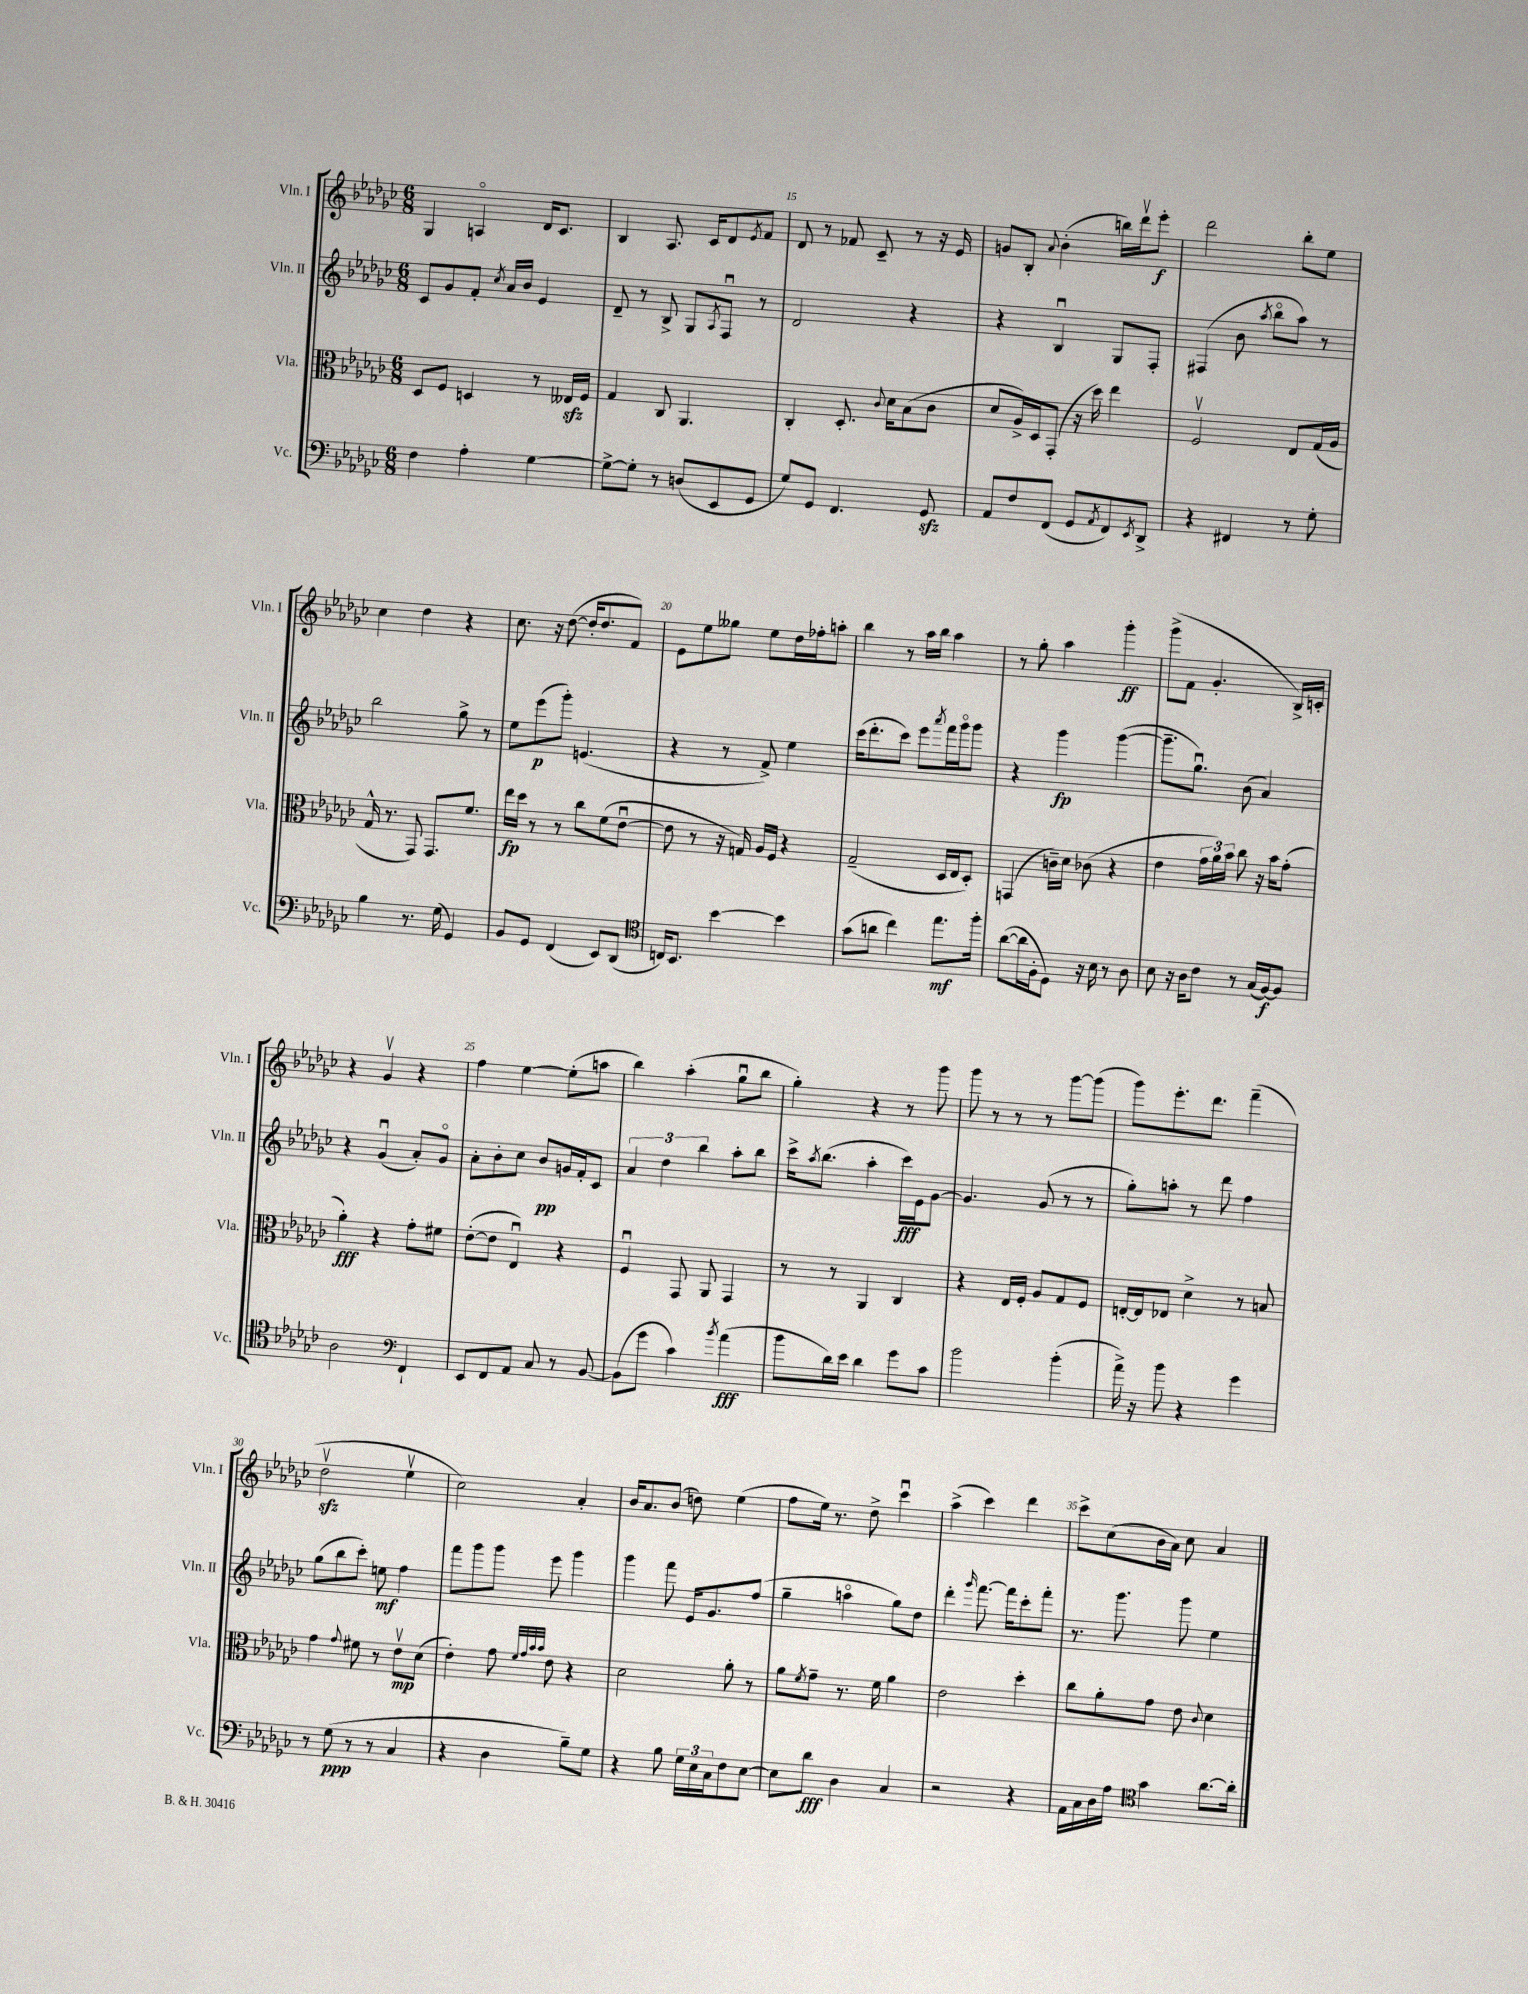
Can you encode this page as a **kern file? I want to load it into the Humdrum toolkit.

**kern	**dynam	**kern	**dynam	**kern	**dynam	**kern	**dynam
*part4	*part4	*part3	*part3	*part2	*part2	*part1	*part1
*staff4	*staff4	*staff3	*staff3	*staff2	*staff2	*staff1	*staff1
*I"Vc.	*	*I"Vla.	*	*I"Vln. II	*	*I"Vln. I	*
*I'Vc.	*	*I'Vla.	*	*I'Vln. II	*	*I'Vln. I	*
*clefF4	*	*clefC3	*	*clefG2	*	*clefG2	*
*k[b-e-a-d-g-c-]	*	*k[b-e-a-d-g-c-]	*	*k[b-e-a-d-g-c-]	*	*k[b-e-a-d-g-c-]	*
*M6/8	*	*M6/8	*	*M6/8	*	*M6/8	*
=13	=13	=13	=13	=13	=13	=13	=13
4F\	.	8D-/L	.	8c-/L	.	4G-/	.
.	.	8F/J	.	8g-/	.	.	.
4A-'\	.	4Dn/	.	8f'/J	.	4An/	.
.	.	.	.	8qcc-/	.	.	.
.	.	.	.	16a-/LL	.	.	.
.	.	.	.	16b-/JJ	.	.	.
[4G-\	.	8r	.	4e-/	.	16d-/KL	.
.	.	.	.	.	.	8.c-/J	.
.	.	16E--Xzz/LL	.	.	.	.	.
.	.	16F/JJ	.	.	.	.	.
=14	=14	=14	=14	=14	=14	=14	=14
8G-^\L_	.	4G-/	.	8d-~/	.	4B-/	.
8G-'\J]	.	.	.	8r	.	.	.
8r	.	8C-/	.	8B-^/	.	8.A-/	.
(8Dn/L	.	4.AA-/	.	8G-/L	.	.	.
.	.	.	.	.	.	16c-/KL	.
.	.	.	.	8qA-/	.	.	.
8EE-/	.	.	.	8Fu/J	.	8d-/	.
.	.	.	.	.	.	8qe-/	.
8GG-/J	.	.	.	8r	.	8f/J	.
=15	=15	=15	=15	=15	=15	=15	=15
8G-/L)	.	4C-'/	.	2d-/	.	8d-/	.
8GG-/J	.	.	.	.	.	8r	.
4.FF/	.	8.D-'/	.	.	.	8f-X/	.
.	.	.	.	.	.	8c-~/	.
.	.	8qqc-/	.	.	.	.	.
.	.	16d-\KL	.	.	.	.	.
.	.	(8B-\	.	4r	.	8r	.
8GG-zz/	.	8c-\J	.	.	.	16r	.
.	.	.	.	.	.	16e-/	.
=16	=16	=16	=16	=16	=16	=16	=16
8AA-/L	.	8d-/L	.	4r	.	8gn/L	.
8F/	.	16A-^/L)	.	.	.	8B-'/J	.
.	.	16D-/J	.	.	.	.	.
.	.	.	.	.	.	8qqa-/	.
(8FF/J	.	(8GG-'/J	.	4B-u/	.	(4b-'\	.
8GG-/L	.	16r	.	.	.	.	.
.	.	16dd-\)	.	.	.	.	.
8qAA-/	.	.	.	.	.	.	.
8FF/)	.	4ee-\	.	8G-/L	.	16bbn\LL)	.
.	.	.	.	.	.	16ddd-v\J	.
8qEE-/	.	.	.	.	.	.	.
8DD-^/J	.	.	.	8F'/J	.	8eee-'\J	f
=17	=17	=17	=17	=17	=17	=17	=17
4r	.	2Fv/	.	(4F#X/	.	2ddd-\	.
4FF#X/	.	.	.	8b-\	.	.	.
.	.	.	.	8qaa-/	.	.	.
.	.	.	.	8bb-\L	.	.	.
8r	.	8E-/L	.	8aa-\J)	.	8bb-'\L	.
8G-'\	.	(16G-/L	.	8r	.	8ee-\J	.
.	.	16A-/JJ	.	.	.	.	.
!!LO:LB:g=z
=18	=18	=18	=18	=18	=18	=18	=18
4B-\	.	16G-^^/	.	2bb-\	.	4cc-\	.
.	.	8.r	.	.	.	.	.
8.r	.	8GG-/)	.	.	.	4dd-\	.
.	.	8.GG-/L	.	.	.	.	.
(16G-\	.	.	.	.	.	.	.
4GG-/)	.	.	.	8gg-^\	.	4r	.
.	.	8.f/J	.	.	.	.	.
.	.	.	.	8r	.	.	.
=19	=19	=19	=19	=19	=19	=19	=19
8BB-/L	.	16ee-\LL	fp	8ee-\L	.	8.cc-\	.
.	.	16dd-\JJ	.	.	.	.	.
8GG-/J	.	8r	.	(8eee-\	p	.	.
.	.	.	.	.	.	16r	.
(4FF/	.	8r	.	8ggg-'\J)	.	([8dd-\	.
.	.	8cc-\L	.	(4.en/	.	16dd-'/KL]	.
.	.	.	.	.	.	8.dd-/	.
8EE-/L)	.	(8f\	.	.	.	.	.
(8DD-/J	.	[8e-u\J	.	.	.	8f/J)	.
=20	=20	=20	=20	=20	=20	=20	=20
*clefC4	*	*	*	*	*	*	*
16Cn/KL)	.	8e-\]	.	4r	.	8e-\L	.
8.BB-/J	.	.	.	.	.	.	.
.	.	8r	.	.	.	8ee-\	.
[4b-\	.	16r	.	8r	.	8gg--X\J	.
.	.	16Gn/)	.	.	.	.	.
.	.	16A-/LL	.	8f^/)	.	8ee-\L	.
.	.	16F/JJ	.	.	.	.	.
4b-\]	.	4r	.	4ee-\	.	16dd-\L	.
.	.	.	.	.	.	16ff-X'\J	.
.	.	.	.	.	.	8aan'\J	.
=21	=21	=21	=21	=21	=21	=21	=21
(8g-\L	.	(2G-~/	.	(16ccc-\KL	.	4bb-\	.
.	.	.	.	8.ddd-'\	.	.	.
8an\J	.	.	.	.	.	.	.
4cc-\)	.	.	.	8ccc-\J)	.	8r	.
.	.	.	.	8eee-\L	.	16aa-\LL	.
.	.	.	.	.	.	16bb-\JJ	.
.	.	.	.	8qaaa-/	.	.	.
8.ee-\L	mf	16D-/LL	.	16fff\L	.	4aa-\	.
.	.	16E-/J	.	16ggg-\J	.	.	.
.	.	8D-'/J)	.	8ggg-\J	.	.	.
16ff'\Jk	.	.	.	.	.	.	.
=22	=22	=22	=22	=22	=22	=22	=22
([8a-\L	.	(4GGn/	.	4r	.	8r	.
16a-\L]	.	.	.	.	.	8gg-'\	.
16F'\J	.	.	.	.	.	.	.
8D-\J)	.	16cn~\LL)	.	4ggg-\	fp	4aa-\	.
.	.	16d-\JJ	.	.	.	.	.
16r	.	(8c-X\	.	.	.	.	.
16B-\	.	.	.	.	.	.	.
8r	.	4r	.	([4ggg-\	.	4ggg-'\	ff
8A-\	.	.	.	.	.	.	.
=23	=23	=23	=23	=23	=23	=23	=23
8B-\	.	4e-\	.	8.ggg-~\L]	.	(8ggg-^\L	.
16r	.	.	.	.	.	8f\J	.
16A-\KL	.	.	.	8.gg-u\J)	.	.	.
8c-\J	.	24g-\LL	.	.	.	4.g-'/	.
.	.	24a-\)	.	.	.	.	.
.	.	24b-\JJ	.	.	.	.	.
8r	.	8cc-\	.	(8b-\	.	.	.
(16G-/LL	.	16r	.	4a-/)	.	.	.
[16F/J)	f	16b-\KL	.	.	.	.	.
8F/J]	.	(8g-'\J	.	.	.	16B-^/LL)	.
.	.	.	.	.	.	16cn'/JJ	.
!!LO:LB:g=z
=24	=24	=24	=24	=24	=24	=24	=24
2A-\	.	4a-'\)	fff	4r	.	4r	.
.	.	4r	.	(4g-u/	.	4g-v/	.
*clefF4	*	*	*	*	*	*	*
4FF`/	.	8g-'\L	.	8a-'/L)	.	4r	.
.	.	8f#X\J	.	8g-/J	.	.	.
=25	=25	=25	=25	=25	=25	=25	=25
8EE-/L	.	([8e-'\L	.	8a-'\L	.	4ff\	.
8FF/	.	8e-\J]	.	8b-'\	.	.	.
8AA-/J	.	4E-u/)	.	8cc-\J	.	[4ee-\	.
8C-/	.	.	.	8b-/L	pp	.	.
8r	.	4r	.	16gn/L	.	(8ee-'\L]	.
.	.	.	.	16f'/J	.	.	.
[8BB-/	.	.	.	8c-/J	.	8aan\J	.
=26	=26	=26	=26	=26	=26	=26	=26
(8BB-\L]	.	4Fu/	.	6a-/	.	4bb-\)	.
8g-\J	.	.	.	.	.	.	.
.	.	.	.	6dd-\	.	.	.
4c-\)	.	8GG-/	.	.	.	(4aa-'\	.
.	.	.	.	6bb-\	.	.	.
.	.	8AA-/	.	.	.	.	.
8qb-/	.	.	.	.	.	.	.
(4a-\	fff	4GG-/	.	8aa-'\L	.	8gg-u\L	.
.	.	.	.	8bb-\J	.	8bb-\J	.
=27	=27	=27	=27	=27	=27	=27	=27
8b-\L	.	8r	.	16ccc-^\KL	.	4gg-'\)	.
.	.	.	.	8qaa-/	.	.	.
.	.	.	.	(8.bb-\J	.	.	.
16d-\L)	.	8r	.	.	.	.	.
16e-\JJ	.	.	.	.	.	.	.
4d-\	.	4AA-/	.	4aa-'\	.	4r	.
8g-\L	.	4C-/	.	16ccc-\LL)	fff	8r	.
.	.	.	.	16e-\J	.	.	.
8c-\J	.	.	.	[8g-\J	.	8ggg-\	.
=28	=28	=28	=28	=28	=28	=28	=28
2b-\	.	4r	.	4.g-/]	.	8ggg-\	.
.	.	.	.	.	.	8r	.
.	.	16E-/LL	.	.	.	8r	.
.	.	16F'/JJ	.	.	.	.	.
.	.	8A-/L	.	(8g-/	.	8r	.
(4b-'\	.	8G-/	.	8r	.	[8ggg-\L	.
.	.	8F/J	.	8r	.	(8ggg-\J]	.
=29	=29	=29	=29	=29	=29	=29	=29
16a-^\)	.	[16En'/LL	.	8gg-'\L)	.	8ggg-\L)	.
16r	.	16E/J]	.	.	.	.	.
8b-\	.	8E-X/J	.	8aan'\J	.	8.eee-'\	.
4r	.	4d-^\	.	8r	.	.	.
.	.	.	.	.	.	8.ddd-\J	.
.	.	.	.	8ddd-\	.	.	.
4g-\	.	8r	.	4ff\	.	(4fff~\	.
.	.	8Bn/	.	.	.	.	.
!!LO:LB:g=z
=30	=30	=30	=30	=30	=30	=30	=30
8r	.	4g-\	.	(8gg-\L	.	2dd-zzv\	.
(8G-\	ppp	.	.	8bb-\	.	.	.
.	.	8qqg-/	.	.	.	.	.
8r	.	8f#X\	.	8ccc-'\J)	.	.	.
8r	.	8r	.	8een\	mf	.	.
4C-/	.	8e-v\L	mp	4ff\	.	4ee-v\	.
.	.	(8d-\J	.	.	.	.	.
=31	=31	=31	=31	=31	=31	=31	=31
4r	.	4e-'\)	.	8fff\L	.	2cc-\)	.
.	.	.	.	8ggg-\	.	.	.
4D-\	.	8g-\	.	8ggg-\J	.	.	.
.	.	32qqf/LLL	.	.	.	.	.
.	.	32qqg-/	.	.	.	.	.
.	.	32qqb-/	.	.	.	.	.
.	.	32qqb-/JJJ	.	.	.	.	.
.	.	8e-\	.	8eee-\	.	.	.
8B-~\L)	.	4r	.	4ggg-\	.	4a-'/	.
8G-\J	.	.	.	.	.	.	.
=32	=32	=32	=32	=32	=32	=32	=32
4r	.	2d-\	.	4ggg-\	.	16b-/KL	.
.	.	.	.	.	.	8.a-/	.
8B-\	.	.	.	8fff\	.	(8b-/J	.
24G-\LL	.	.	.	16e-/KL	.	8ddn\)	.
24E-\	.	.	.	.	.	.	.
.	.	.	.	8.g-/	.	.	.
24C-\J	.	.	.	.	.	.	.
8F\	.	8a-'\	.	.	.	(4ee-\	.
[8E-\J	.	8r	.	(8ff/J	.	.	.
=33	=33	=33	=33	=33	=33	=33	=33
8E-\L]	.	8a-\L	.	4gg-~\	.	8ff\L	.
.	.	8qf/	.	.	.	.	.
8d-\J	fff	8g-~\J	.	.	.	16ee-\Jk)	.
.	.	.	.	.	.	8.r	.
4D-\	.	8.r	.	4aan\	.	.	.
.	.	.	.	.	.	8dd-^\	.
.	.	16f\	.	.	.	.	.
4C-/	.	4a-\	.	8gg-\L)	.	4ccc-u\	.
.	.	.	.	8dd-\J	.	.	.
=34	=34	=34	=34	=34	=34	=34	=34
2r	.	2e-\	.	4ddd-'\	.	(4aa-^\	.
.	.	.	.	16qqggg-/	.	.	.
.	.	.	.	[8.fff\	.	4ccc-\)	.
.	.	.	.	16fff\KL]	.	.	.
4r	.	4dd-'\	.	8ccc-'\	.	4ddd-\	.
.	.	.	.	8fff'\J	.	.	.
=35	=35	=35	=35	=35	=35	=35	=35
16AA-\LL	.	8cc-\L	.	8.r	.	8ccc-^\L	.
16C-\	.	.	.	.	.	.	.
16D-\	.	8a-'\	.	.	.	(8cc-\	.
16A-\JJ	.	.	.	8.ggg-\	.	.	.
*clefC4	*	*	*	*	*	*	*
4g-\	.	8g-\J	.	.	.	16b-\L	.
.	.	.	.	.	.	16a-\JJ)	.
.	.	8e-\	.	8ggg-\	.	8cc-\	.
.	.	8qqc-/	.	.	.	.	.
[8.a-\L	.	4d-\	.	4ee-\	.	4a-/	.
16a-'\Jk]	.	.	.	.	.	.	.
==	==	==	==	==	==	==	==
*-	*-	*-	*-	*-	*-	*-	*-
